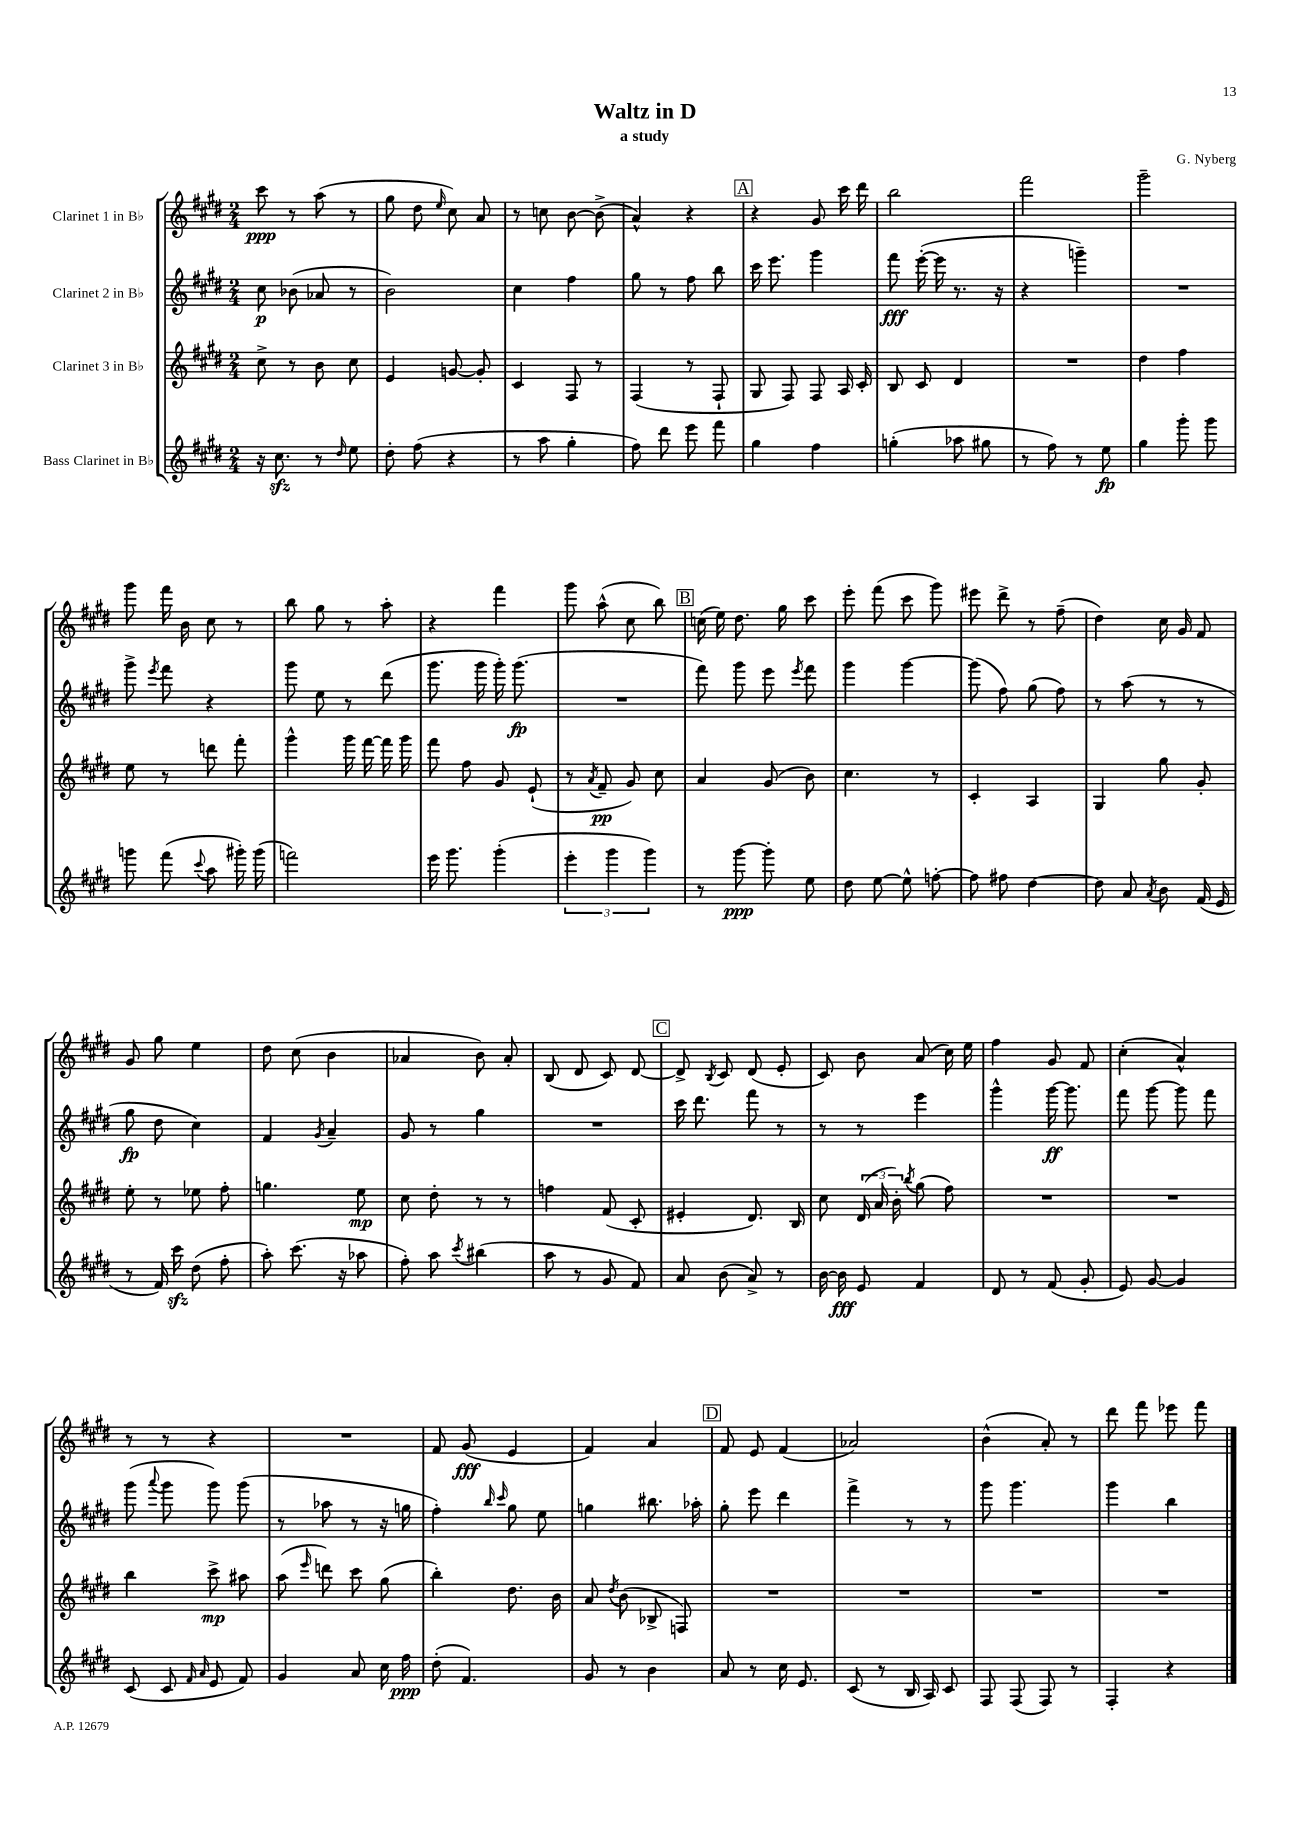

**kern	**kern	**kern	**kern
*staff4	*staff3	*staff2	*staff1
*clefG2	*clefG2	*clefG2	*clefG2
*k[f#c#g#d#]	*k[f#c#g#d#]	*k[f#c#g#d#]	*k[f#c#g#d#]
*M2/4	*M2/4	*M2/4	*M2/4
16r	8cc#^	8cc#	8ccc#
8.cc#	.	.	.
.	8r	(8b-	8r
8r	8b	8a-	(8aa
16qqdd#	.	.	.
8ee	8cc#	8r	8r
=	=	=	=
8dd#'	4e	2b)	8gg#
(8ff#	.	.	8dd#
.	.	.	16qqee
4r	[8g	.	8cc#)
.	8g']	.	8a
=	=	=	=
8r	4c#	4cc#	8r
8aa	.	.	8cc
4gg#'	8F#	4ff#	[8b
.	8r	.	(8b^]
=	=	=	=
8ff#)	(4F#	8gg#	4a^^)
8ddd#	.	8r	.
8eee	8r	8ff#	4r
8fff#	8F#`	8bb	.
=	=	=	=
4gg#	8G#	16ccc#	4r
.	.	8.eee	.
.	8F#)	.	.
4ff#	8F#	4ggg#	8g#
.	16A	.	16ccc#
.	16c#'	.	16ddd#
=	=	=	=
(4gg'	8B	8fff#	2bb
.	8c#	([16eee'	.
.	.	16eee]	.
8aa-	4d#	8.r	.
8gg#	.	.	.
.	.	16r	.
=	=	=	=
8r	2r	4r	2fff#
8ff#)	.	.	.
8r	.	4ggg~)	.
8ee	.	.	.
=	=	=	=
4gg#	4dd#	2r	2ggg#~
8ggg#'	4ff#	.	.
8ggg#	.	.	.
=	=	=	=
8ggg	8ee	8ggg#^	8ggg#
.	.	8qeee	.
(8fff#	8r	8fff#	16fff#
.	.	.	16b
8qqccc#	.	.	.
8aa	8ddd	4r	8cc#
16ggg#')	8fff#'	.	8r
(16ggg#	.	.	.
=	=	=	=
2fff)	4ggg#^^	8ggg#	8bb
.	.	8ee	8gg#
.	16ggg#	8r	8r
.	[16fff#	.	.
.	16fff#]	(8ddd#	8aa'
.	16ggg#	.	.
=	=	=	=
16eee	8fff#	8.ggg#	4r
8.ggg#	.	.	.
.	8ff#	.	.
.	.	16ggg#	.
(4ggg#'	8g#	16ggg#')	4fff#
.	.	(8.ggg#	.
.	(8e`	.	.
=	=	=	=
6eee'	8r	2r	8ggg#
.	8qa	.	.
.	8f#~	.	(8aa^^
6ggg#	.	.	.
.	8g#)	.	8cc#
6ggg#)	.	.	.
.	8cc#	.	8bb)
=	=	=	=
8r	4a	8fff#)	(16cc
.	.	.	16ee)
[8ggg#	.	8ggg#	8.dd#
8ggg#']	(8g#	8eee	.
.	.	.	16gg#
.	.	8qeee	.
8ee	8b)	8fff#	8ccc#
=	=	=	=
8dd#	4.cc#	4ggg#	8eee'
[8ee	.	.	(8fff#
8ee^^]	.	[4ggg#	8ccc#
[8ff'	8r	.	8ggg#)
=	=	=	=
8ff]	4c#'	(8ggg#]	8eee#
8ff#	.	8ff#)	8ddd#^
[4dd#	4A	(8gg#	8r
.	.	8ff#)	(8ff#~
=	=	=	=
8dd#]	4G#	8r	4dd#)
8a	.	(8aa	.
8qa	.	.	.
8b	8gg#	8r	16cc#
.	.	.	16g#
(16f#	8g#'	8r	8f#
16e	.	.	.
=	=	=	=
8r	8ee'	8gg#	8g#
16f#)	8r	8dd#	8gg#
16ccc#	.	.	.
(8dd#	8ee-	4cc#)	4ee
8ff#'	8ff#'	.	.
=	=	=	=
8aa')	4.gg	4f#	8dd#
(8.ccc#	.	.	(8cc#
.	.	8qg#	.
.	.	4a~	4b
16r	.	.	.
8aa-	8ee	.	.
=	=	=	=
8ff#')	8cc#	8g#	4a-
8aa	8dd#'	8r	.
8qccc#	.	.	.
(4bb#	8r	4gg#	8b)
.	8r	.	8a-'
=	=	=	=
8aa	4ff	2r	(8B
8r	.	.	8d#
8g#	(8f#	.	8c#)
8f#)	8c#'	.	[8d#
=	=	=	=
8a	4e#'	16ccc#	8d#^]
.	.	8.ddd#	.
.	.	.	8qB
(8b	.	.	8c#
8a^)	8.d#)	8fff#	(8d#
8r	.	8r	8e'
.	16B	.	.
=	=	=	=
[16b	8cc#	8r	8c#)
16b]	.	.	.
8e	(24d#	8r	8b
.	24a	.	.
.	24b')	.	.
.	8qbb	.	.
4f#	(8gg#	4eee	(8a
.	8ff#)	.	16cc#)
.	.	.	16ee
=	=	=	=
8d#	2r	4ggg#^^	4ff#
8r	.	.	.
(8f#	.	[16ggg#	8g#
.	.	8.ggg#]	.
8g#'	.	.	8f#
=	=	=	=
8e)	2r	8fff#	(4cc#'
[8g#	.	[8ggg#	.
4g#]	.	8ggg#]	4a^^)
.	.	8fff#	.
=	=	=	=
(8c#	4bb	(8ggg#	8r
.	.	8qqaaa	.
8c#	.	8ggg#	8r
16qqf#	.	.	.
16qqa	.	.	.
8e	8ccc#^	8ggg#)	4r
8f#)	8aa#	(8ggg#	.
=	=	=	=
4g#	(8aa	8r	2r
.	16qqeee	.	.
.	8ddd)	8aa-	.
8a	8ccc#	8r	.
16cc#	(8gg#	16r	.
16ff#	.	16gg	.
=	=	=	=
(8dd#'	4bb')	4ff#')	8f#
4.f#)	.	.	(8g#
.	.	16qqbb	.
.	.	16qqccc#	.
.	8.dd#	8gg#	4e
.	.	8ee	.
.	16b	.	.
=	=	=	=
8g#	8a	4gg	4f#)
.	8qdd#	.	.
8r	(8b	.	.
4b	8B-^	8.bb#	4a
.	8F)	.	.
.	.	16aa-'	.
=	=	=	=
8a	2r	8gg#'	8f#
8r	.	8eee	8e
16cc#	.	4ddd#	(4f#
8.e	.	.	.
=	=	=	=
(8c#	2r	4fff#^	2a-)
8r	.	.	.
16B	.	8r	.
16A)	.	.	.
8c#	.	8r	.
=	=	=	=
8F#	2r	8ggg#	(4b^^
(8F#	.	4.ggg#	.
8F#)	.	.	8a')
8r	.	.	8r
=	=	=	=
4F#'	2r	4ggg#	8ddd#
.	.	.	8fff#
4r	.	4bb	8eee-
.	.	.	8fff#
==	==	==	==
*-	*-	*-	*-
